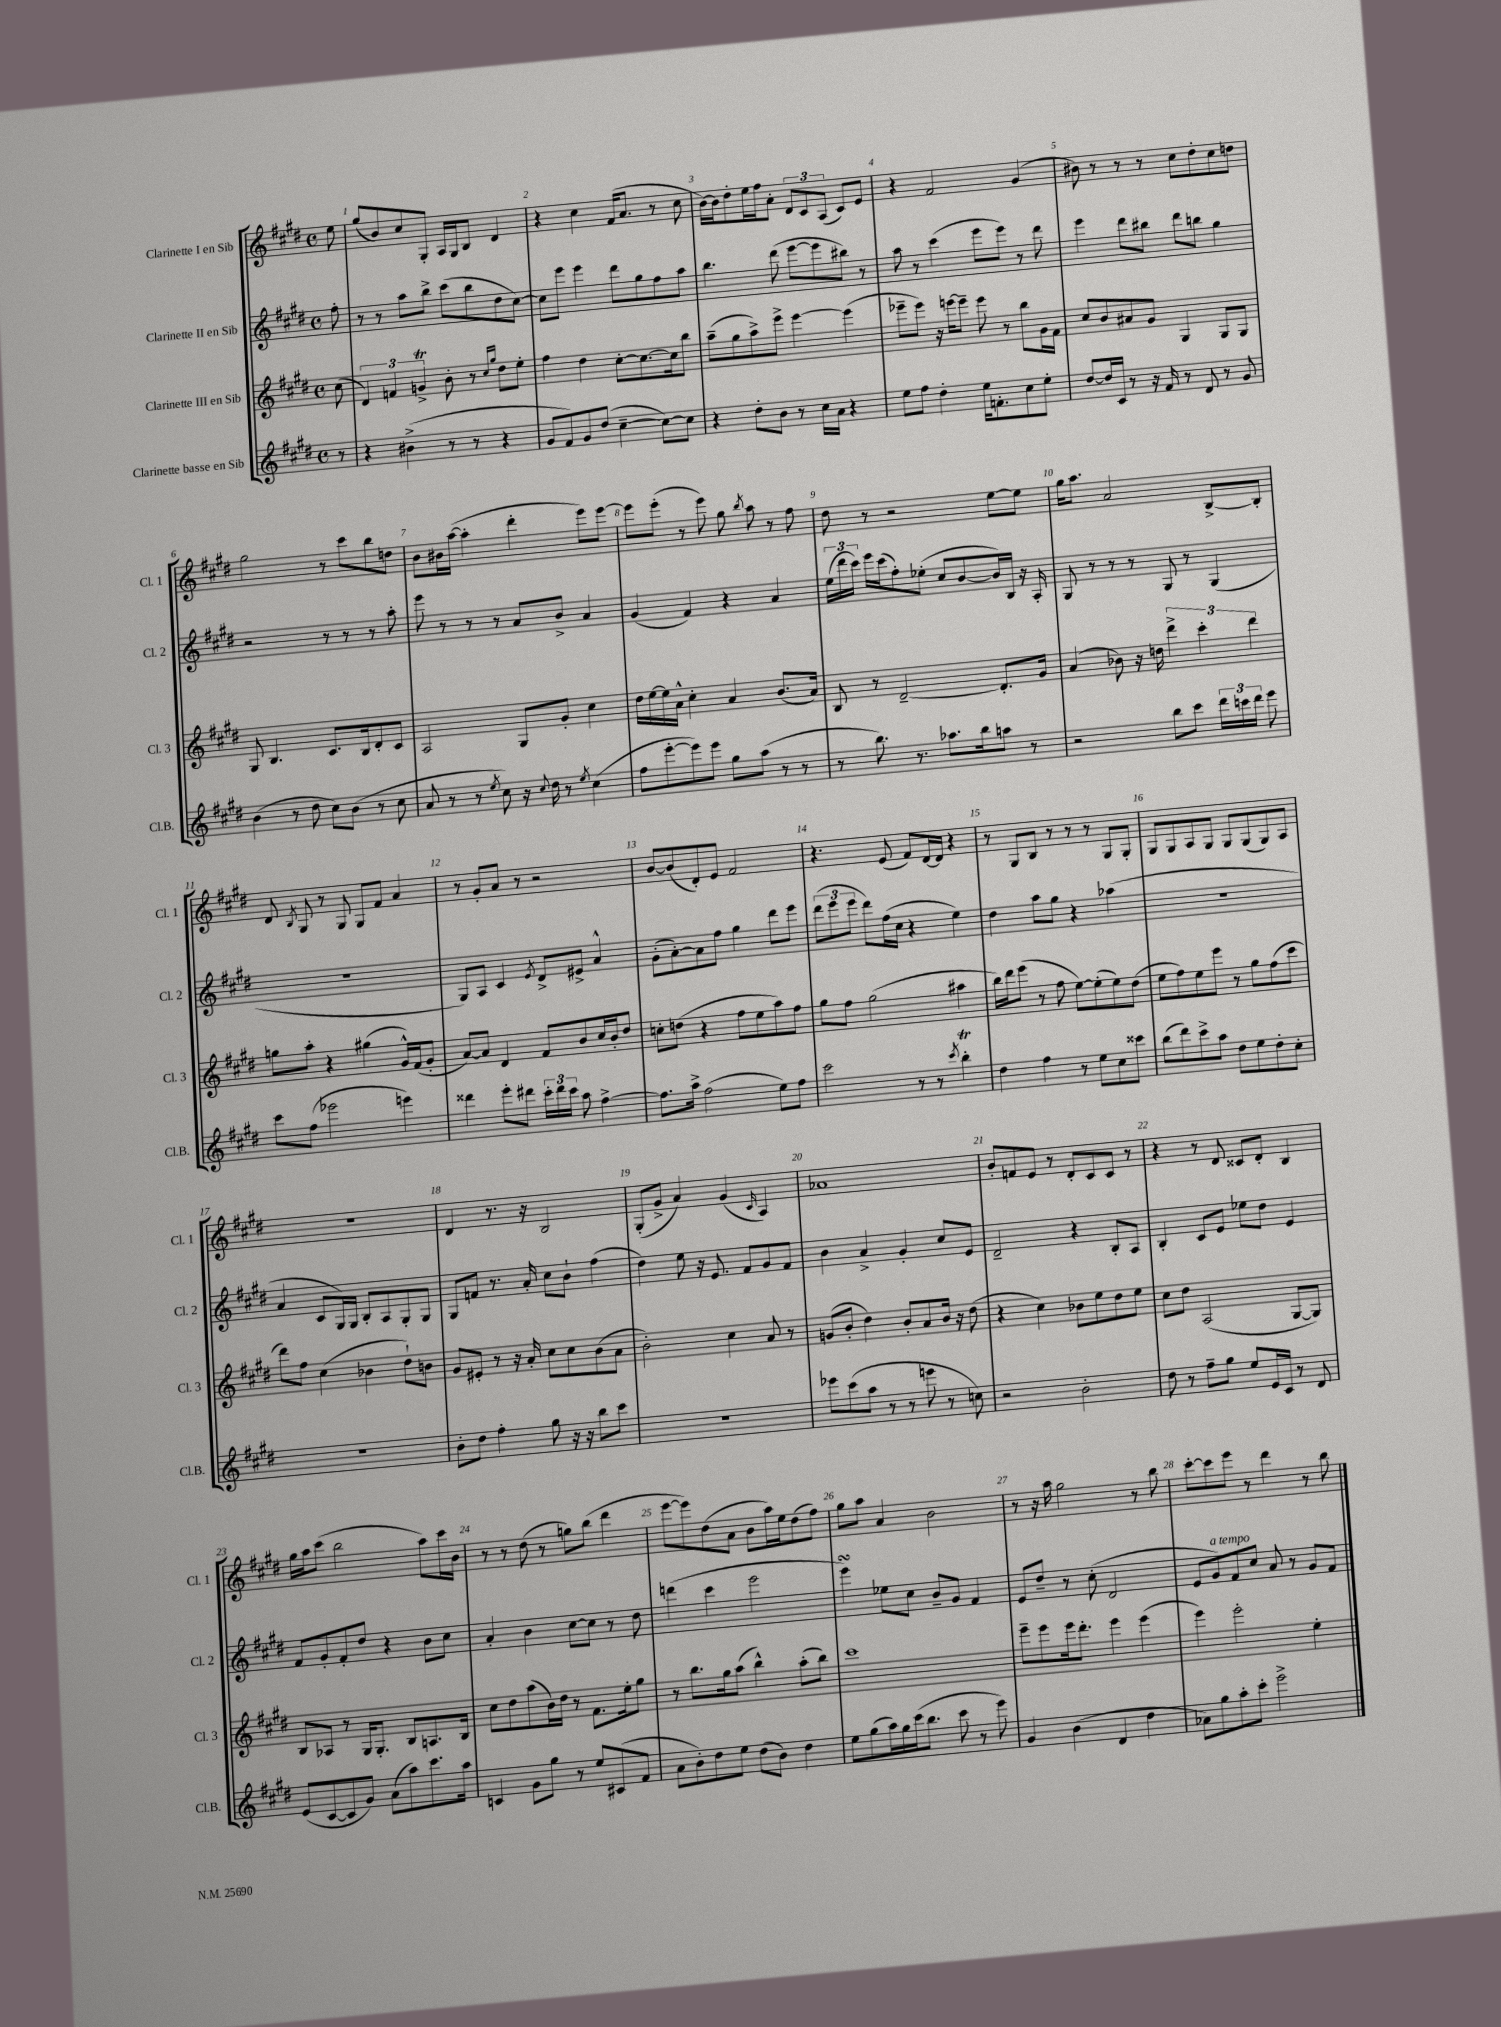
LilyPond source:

<<
\new StaffGroup <<
\new Staff = "s0" \with { instrumentName = "Clarinette I en Sib" shortInstrumentName = "Cl. 1" } {
    \clef treble \key e \major \defaultTimeSignature \time 4/4 \partial 8
    \autoBeamOff e''8 |
    gis''8[( b'8) cis''8 gis8]-. a16[ gis16 b8] dis'4 |
    r4 cis''4 fis'16[( a'8.] r8 cis''8 |
    b'16[~) b'16 dis''8-. e''16 fis''16 a'8]-. \tuplet 3/2 { dis'8[ cis'8 a8]( } cis'8[) e'8] |
    r4 fis'2 gis'4( |
    bis'8) r8 r8 r8 cis''8[ dis''8-. cis''8 d''8] |
    gis''2 r8 cis'''8[ b''8 d''8] |
    b'8[ bis'16 a''16]~( a''4-. dis'''4-. e'''8[) e'''8]~ |
    e'''8[ e'''8]-.( r8 e'''8) gis''8 \acciaccatura { b''8 } a''8 r8 fis''8 |
    dis''8 r8 r2 e''8[~ e''8] |
    gis''16[ a''8.] a'2 b8[~-> b8]-. |
    dis'8 \acciaccatura { b8 } gis8 r8 gis8 gis8[ fis'8] a'4 |
    r8 gis'8[-. a'8] r8 r2 |
    b'8[~ b'8( dis'8-.) e'8] fis'2 |
    r4. e'8( fis'8[) dis'16~ dis'16] r4 |
    r8 gis8[ b8] r8 r8 r8 gis8[ gis8]-. |
    gis8[ gis8 a8 gis8] gis8[ gis8( gis8) a8] |
    R1 |
    dis'4 r8. r16 b2 |
    gis8[-.( gis'8]-> a'4) gis'4( \grace { cis'16 } a4) |
    aes'1 |
    b'8[-. f'8 e'8] r8 dis'8[-. cis'8 cis'8] r8 |
    r4 r8 dis'8 cisis'8[ dis'8]-. b4 |
    gis''16[ a''16 cis'''8]( b''2 a''8[) cis'''16 b'16] |
    r8 r8 dis''8( r8 g''8[) b''8]( dis'''4 |
    e'''8[~ e'''8) dis''8( a'8] b'8[ a''16) e''16 dis''8( fis''8]) |
    gis''8[ a''8] a'4 b'2 |
    r8 r16 a''16 gis''2 r8 b''8 |
    cis'''8[~-. cis'''8 e'''8] r8 dis'''4 r8 b''8 \bar "|." |
}
\new Staff = "s1" \with { instrumentName = "Clarinette II en Sib" shortInstrumentName = "Cl. 2" } {
    \clef treble \key e \major \defaultTimeSignature \time 4/4 \partial 8
    \autoBeamOff fis''8-. |
    r8 r8 a''8[ b''8]-> cis'''8[( b''8 dis''8 cis''8]~) |
    cis''8[ e'''8] e'''4 dis'''8[ gis''8 fis''8 a''8] |
    b''4. dis'''8( e'''8[~ e'''8 bis''8]) r8 |
    a''8 r8 cis'''4( e'''8[ e'''8]) r8 dis'''8 |
    e'''4 dis'''8[ bis''8] dis'''8[ b''8] gis''4 |
    r2 r8 r8 r8 a''8-. |
    e'''8 r8 r8 r8 a'8[ b'8]-> a'4 |
    gis'4( fis'4) r4 a'4 |
    \tuplet 3/2 { e''16[( dis'''16 cis'''16]) } e'''16[ cis'''16( fis''8-.) ees''8]-.( cis''8[ b'8~ b'16) b16] r16 a16-. |
    gis8 r8 r8 r8 gis8 r8 gis4( |
    r1 |
    gis8[) a8] cis'4 \acciaccatura { e'8 } dis'8[-> eis'8]-> a'4-^ |
    gis'8[-.( a'8~-.) a'8 fis''8] gis''4 dis'''8[ e'''8] |
    \tuplet 3/2 { dis'''8[( e'''8 e'''8] } dis'''8[) fis''16( cis''16] r4 e''4) |
    dis''4 a''8[ gis''8] r4 aes''4( |
    R1 |
    a'4 cis'8[ gis16) gis16] b8[-. a8 gis8-. gis8] |
    gis8[ f'8] r8. a'16-. cis''8[ b'8]-! fis''4( |
    dis''4) e''8 r16 e'8. fis'8[ gis'8 fis'8] |
    b'4 a'4-> gis'4-. cis''8[ e'8] |
    dis'2-- r4 b8[-. a8] |
    b4-. cis'8[ e'8] ees''8[ dis''8] e'4 |
    fis'8[ gis'8-. fis'8-. dis''8] r4 b'8[ cis''8] |
    a'4-. b'4 cis''8[~ cis''8] r8 dis''8 |
    d'''4( cis'''4 e'''2 |
    e'''4\turn) ees''8[ cis''8] b'8[-- gis'8] fis'4 |
    e'8[ dis''8]-- r8 cis''8-.( dis'2 |
    e'8[ gis'8^\markup { \italic "a tempo" }) fis'8 cis''8] a'8 r8 gis'8[ fis'8] \bar "|." |
}
\new Staff = "s2" \with { instrumentName = "Clarinette III en Sib" shortInstrumentName = "Cl. 3" } {
    \clef treble \key e \major \defaultTimeSignature \time 4/4 \partial 8
    \autoBeamOff cis''8( |
    \tuplet 3/2 { dis'4) f'4 g'4->\trill } b'8-. r8 \grace { cis''16[ gis''16] } dis''8[ e''8]-. |
    fis''4 dis''4 cis''8[~-. cis''8.~ cis''16 b''8] |
    a''8[--( gis''8 a''8->) e'''8]-> e'''4~ e'''4( |
    ees'''8[-- ees'''8]) r16 e'''16[~ e'''8]-- e'''8 r8 b''8[ gis'16 fis'16] |
    cis''8[ b'8 ais'8 gis'8] gis4 gis8[ gis8] |
    gis8 b4. cis'8.[ b16 dis'8-. cis'8] |
    a2 gis8[ gis'8]-. cis''4 |
    dis''16[ e''16~ e''16 a'16]-^ cis''4-. a'4 b'8.[( a'16]) |
    b8 r8 dis'2~-- dis'8.[-. gis'16] |
    a'4( bes'8) r16 d''16 \tuplet 3/2 { dis'''4-> cis'''4-. dis'''4 } |
    g''8[ a''8]-. r4 gis''4( gis'16[-^) fis'16( gis'8]-. |
    a'8[~) a'8] dis'4 fis'8[ b'8 cis''16 b'16-. dis''8] |
    c''8[-. d''8]( r4 fis''8[ e''8 a''8) fis''8] |
    gis''8[ fis''8] gis''2( ais''4 |
    b''16[) dis'''16 e'''8]( r8 fis''8 e''8[~) e''8-.( e''8) dis''8]( |
    e''8[ fis''8) e''8 e'''8] r8 gis''8[ fis''8( cis'''8] |
    dis'''8[) fis''8] cis''4( bes'4 dis''8[-!) b'8] |
    gis'8[ eis'8]-. r8 r16 a'16-. cis''8[ cis''8 b'8( a'8] |
    b'2-.) cis''4 a'8 r8 |
    g'8[( b'8]-. dis''4) b'8[-. a'8 b'16] r16 dis''8( |
    r4 cis''4) bes'8[ e''8 dis''8 e''8] |
    cis''8[ dis''8] a2( gis8[~ gis8]) |
    b8[ aes8] r8 gis16[ gis8.]-. b8[ a8. b16] |
    cis''8[ dis''8 a''8( b'16) dis''16] r8 fis'8.[ e''16-. gis''8] |
    r8 b''8.[ gis''16 a''8]( b''4-^) a''8[-.( b''8]) |
    cis'''1 |
    e'''8[-- e'''8 e'''16 dis'''8.]-. e'''4 e'''4( |
    e'''4) e'''2-. e''4-. \bar "|." |
}
\new Staff = "s3" \with { instrumentName = "Clarinette basse en Sib" shortInstrumentName = "Cl.B." } {
    \clef treble \key e \major \defaultTimeSignature \time 4/4 \partial 8
    \autoBeamOff r8 |
    r4 bis'4->( r8 r8 r4 |
    gis'8[ fis'8) gis'8 dis''8]( cis''4~-- cis''8[~) cis''8] |
    r4 dis''8[-. b'8] r8 cis''16[ a'16] r4 |
    e''8[ fis''8] dis''4-. e''16[ f'8.-. cis''8 e''8]-. |
    dis''8[~ dis''16 cis'16] r8 r16 fis'16 r8 dis'8 r8 gis'8 |
    b'4( r8 dis''8 cis''8[) b'8]( r8 cis''8 |
    a'8 r8 r8 \acciaccatura { e''8 } cis''8) r16 \appoggiatura { cis''8 } dis''16 r8 \acciaccatura { e''8 } cis''4( |
    fis''8[ e'''8~-. e'''8) e'''8] gis''8[ a''8]( r8 r8 |
    r8 b''8.) r8. aes''8.[ b''16 a''8] r8 |
    r2 b''8[ cis'''8] \tuplet 3/2 { dis'''16[ c'''16 dis'''16] } e'''8 |
    cis'''8[ fis''8]( ees'''2 e'''4) |
    disis'''4 e'''8[-. dis'''8] \tuplet 3/2 { cis'''16[-. dis'''16 cis'''16] } a''8 fis''4~-> |
    fis''8.[ a''16]-> fis''2( e''8[) fis''8] |
    cis'''2 r8 r8 \acciaccatura { cis'''8 } b''4-.\trill |
    dis''4 fis''4 r8 e''8[ cis''8 cisis'''8] |
    b''8[( dis'''8) cis'''8-> a''8] dis''8[ e''8 dis''8-. cis''8]-. |
    R1 |
    b'8[-. dis''8] fis''4-. gis''8 r16 r16 b''8[ cis'''8] |
    r1 |
    ees'''8[ cis'''8( a''8] r8 r8 e'''8 r8 c''8) |
    r2 b'2-. |
    dis''8 r8 fis''8[-- gis''8] e''8[ e'16 cis'16] r8 dis'8 |
    e'8[( cis'8~ cis'8 gis'8]) a'8[( a''8) cis'''8. a''16] |
    c'4 gis'8[ gis''8] r8 e''8[ cis'8( fis'8] |
    a'8[ b'8-.) dis''8 e''8] dis''8[( b'8]) dis''4 |
    e''8[ gis''8( a''16) gis''16 cis'''16( b''8.] cis'''8 r8 e'''8) |
    gis'4 b'4( dis'4 dis''4 |
    aes'8[) gis''8 a''8-. cis'''8]-. e'''2-> \bar "|." |
}
>>
>>
\layout { \context { \Score \override BarNumber.break-visibility = ##(#f #t #t) barNumberVisibility = #all-bar-numbers-visible } }
